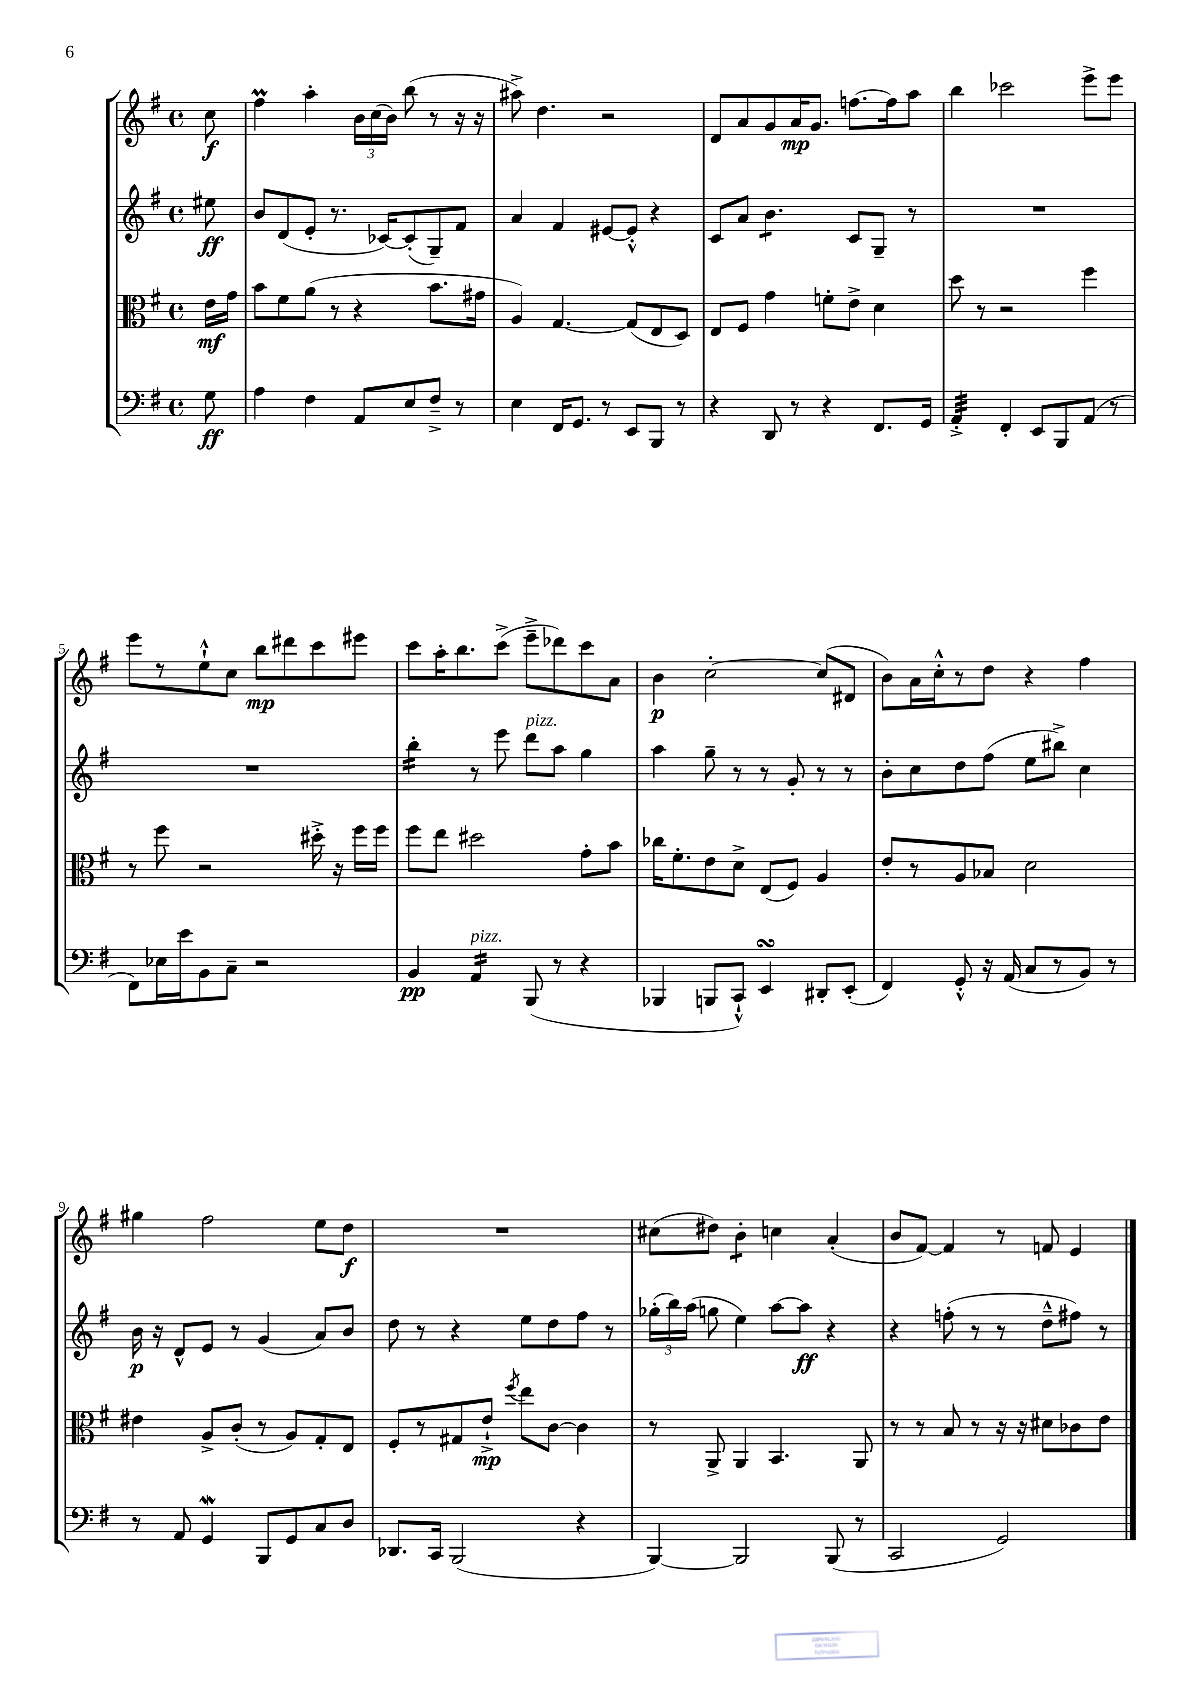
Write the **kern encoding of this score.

**kern	**kern	**kern	**kern
*staff4	*staff3	*staff2	*staff1
*clefF4	*clefC3	*clefG2	*clefG2
*k[f#]	*k[f#]	*k[f#]	*k[f#]
*M4/4	*M4/4	*M4/4	*M4/4
*met(c)	*met(c)	*met(c)	*met(c)
8G	16e	8ee#	8cc
.	16g	.	.
=	=	=	=
4A	8b	8b	4ff#
.	8f#	(8d	.
4F#	(8a	8e'	4aa'
.	8r	8.r	.
8AA	4r	.	24b
.	.	.	(24cc
.	.	[16c-)	.
.	.	.	24b)
8E	.	(8c-']	(8bb
8F#~^	8.b	8G~)	8r
8r	.	8f#	16r
.	16g#	.	16r
=	=	=	=
4E	4A)	4a	8aa#^)
.	.	.	4.dd
16FF#	[4.G	4f#	.
8.GG	.	.	.
8r	.	[8e#	2r
8EE	(8G]	8e#'^^]	.
8BBB	8E	4r	.
8r	8D)	.	.
=	=	=	=
4r	8E	8c	8d
.	8F#	8a	8a
8DD	4g	4.b	8g
8r	.	.	16a
.	.	.	8.g
4r	8f'	.	.
.	8e^	8c	[8.ff
8.FF#	4d	8G~	.
.	.	.	16ff]
.	.	8r	8aa
16GG	.	.	.
=	=	=	=
4AA'^	8dd	1r	4bb
.	8r	.	.
4FF#'	2r	.	2ccc-
8EE	.	.	.
8BBB	.	.	.
(8AA	4ff#	.	8eee^
8r	.	.	8eee
=	=	=	=
8FF#)	8r	1r	8eee
16E-	8ff#	.	8r
16e	.	.	.
8BB	2r	.	8ee`^^
8C~	.	.	8cc
2r	.	.	8bb
.	.	.	8ddd#
.	16dd#'^	.	8ccc
.	16r	.	.
.	16ff#	.	8eee#
.	16ff#	.	.
=	=	=	=
4BB	8ff#	4bb'	8ccc
.	8ee	.	16aa'
.	.	.	8.bb
4AA	2dd#	8r	.
.	.	8eee	(8ccc^
(8BBB	.	8ddd	8eee~^
8r	.	8aa	8ddd-)
4r	8g'	4gg	8ccc
.	8b	.	8a
=	=	=	=
4BBB-	16cc-	4aa	4b
.	8.f#'	.	.
8BBB	8e	8gg~	[2cc'
8CC`^^)	8d^	8r	.
4EE	(8E	8r	.
.	8F#)	8g'	.
8DD#'	4A	8r	(8cc]
(8EE'	.	8r	8d#
=	=	=	=
4FF#)	8e'	8b'	8b)
.	8r	8cc	16a
.	.	.	16cc'^^
8GG'^^	8A	8dd	8r
16r	8B-	(8ff#	8dd
(16AA	.	.	.
8C	2d	8ee	4r
8r	.	8bb#^)	.
8BB)	.	4cc	4ff#
8r	.	.	.
=	=	=	=
8r	4e#	16b	4gg#
.	.	16r	.
8AA	.	8d^^	.
4GG	8A^	8e	2ff#
.	(8c'	8r	.
8BBB	8r	(4g	.
8GG	8A)	.	.
8C	8G'	8a)	8ee
8D	8E	8b	8dd
=	=	=	=
8.DD-	8F#'	8dd	1r
.	8r	8r	.
16CC	.	.	.
(2BBB	8G#	4r	.
.	8e`^	.	.
.	8qff#	.	.
.	8ee	8ee	.
.	[8c	8dd	.
4r	4c]	8ff#	.
.	.	8r	.
=	=	=	=
[4BBB)	8r	(24gg-'	(8cc#
.	.	24bb)	.
.	.	(24aa	.
.	8AA^	8gg	8dd#)
2BBB]	4AA	4ee)	4b'
.	4.BB	[8aa	4cc
.	.	8aa]	.
(8BBB	.	4r	(4a'
8r	8AA	.	.
=	=	=	=
2CC	8r	4r	8b
.	8r	.	[8f#)
.	8B	(8ff'	4f#]
.	8r	8r	.
2GG)	16r	8r	8r
.	16r	.	.
.	8d#	8dd~^^	8f
.	8c-	8ff#)	4e
.	8e	8r	.
==	==	==	==
*-	*-	*-	*-
